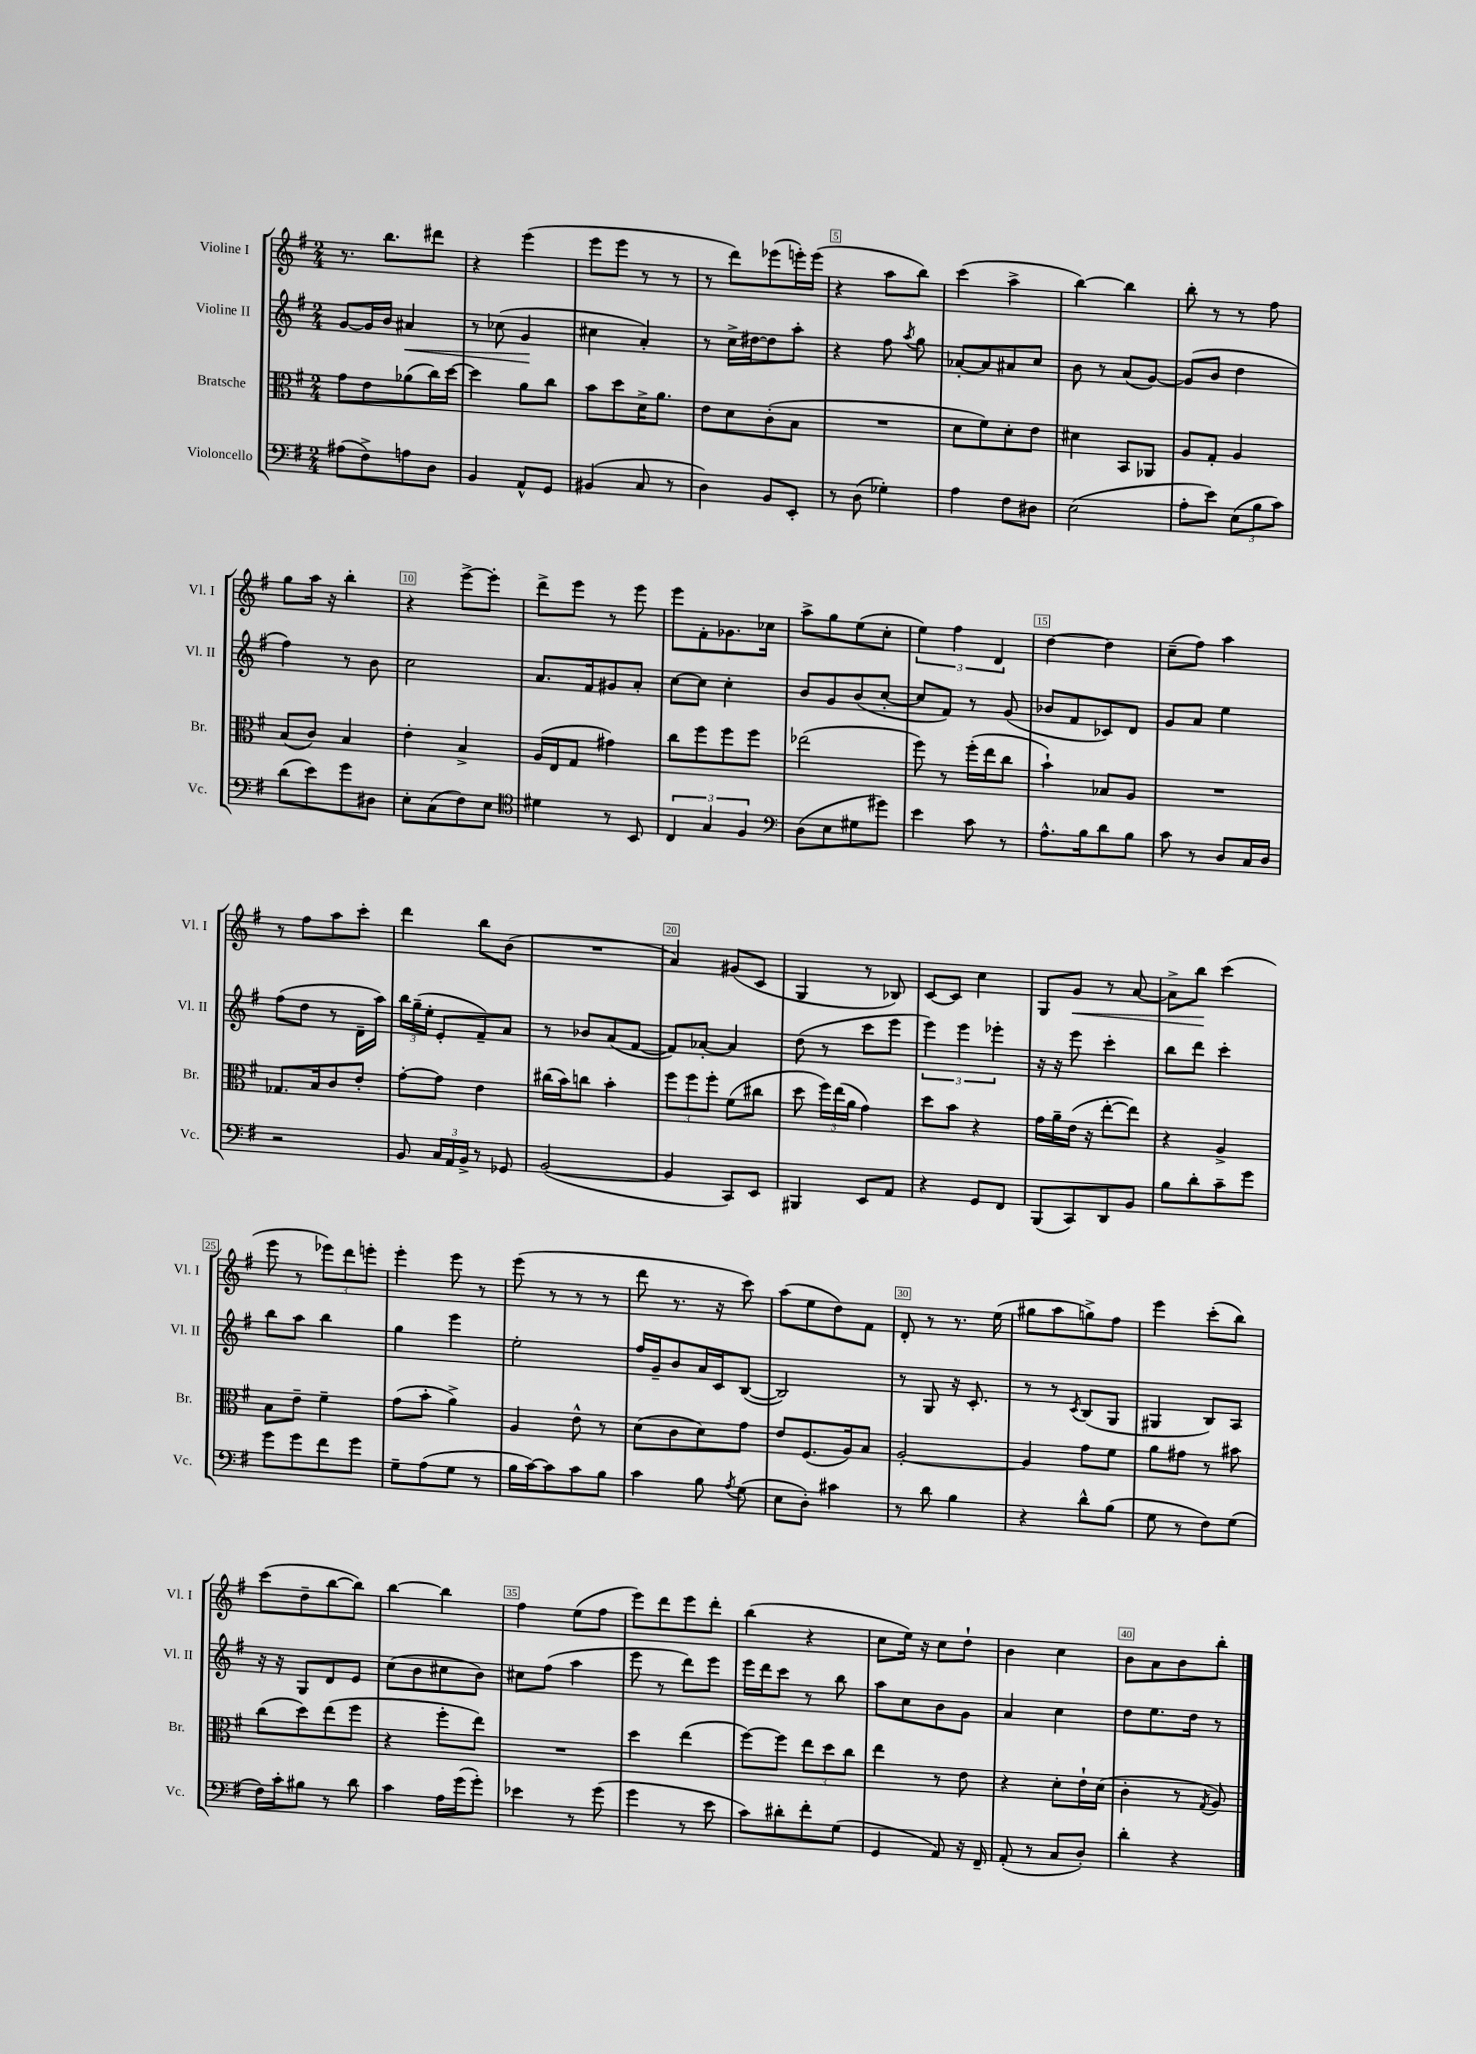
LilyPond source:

<<
\new StaffGroup <<
\new Staff = "s0" \with { instrumentName = "Violine I" shortInstrumentName = "Vl. I" } {
    \clef treble \key g \major \numericTimeSignature \time 2/4
    \autoBeamOff r8. b''8.[ dis'''8] |
    r4 e'''4( |
    e'''8[ e'''8] r8 r8 |
    r8 d'''8[) ees'''8( e'''16-.) e'''16]( |
    r4 a''8[ b''8]) |
    c'''4( a''4-> |
    b''4~) b''4 |
    b''8-. r8 r8 fis''8 |
    g''8[ a''16] r16 b''4-. |
    r4 e'''8[~-> e'''8]-. |
    d'''8[-> e'''8] r8 e'''8 |
    e'''8[ fis'8-. ges'8. ces''16] |
    a''8[-> g''8 e''8( c''8]-. |
    \tuplet 3/2 { e''4) fis''4 d'4 } |
    d''4~ d''4 |
    c''8[--( fis''8]) a''4 |
    r8 fis''8[ a''8 c'''8]-. |
    d'''4 b''8[ b'8]( |
    R2 |
    a'4) gis'8[( c'8] |
    g4 r8 bes8) |
    c'8[~ c'8] c''4 |
    g8[ g'8]\< r8 a'8~ |
    a'8[-> b''8]\! c'''4( |
    e'''8 r8 \tuplet 3/2 { ees'''8[) d'''8 e'''8]-. } |
    e'''4-. e'''8 r8 |
    e'''8( r8 r8 r8 |
    d'''8 r8. r16 c'''8) |
    a''8[( e''8 d''8) fis'8] |
    d'8-. r8 r8. e''16( |
    gis''8[ a''8 g''8->) fis''8] |
    e'''4 c'''8[-.( b''8]) |
    c'''8[( d''8-- b''8~ b''8]) |
    b''4~ b''4 |
    fis''4 e''8[( fis''8] |
    e'''8[) d'''8 e'''8 d'''8]-. |
    b''4( r4 |
    c''8[ e''16]) r16 c''8[ d''8]-! |
    b'4 c''4 |
    b'8[ a'8 b'8 b''8]-. \bar "|." |
}
\new Staff = "s1" \with { instrumentName = "Violine II" shortInstrumentName = "Vl. II" } {
    \clef treble \key g \major \numericTimeSignature \time 2/4
    \autoBeamOff g'8[~ g'16 b'16] ais'4\< |
    r8 ces''8( g'4\! |
    cis''4 a'4-.) |
    r8 c''16[-> dis''16~ dis''8 a''8]-. |
    r4 fis''8 \acciaccatura { a''8 } g''8 |
    aes'8[~-. aes'8 ais'8 c''8] |
    b'8 r8 a'8[( g'8]~) |
    g'8[( b'8] d''4 |
    fis''4) r8 b'8 |
    c''2 |
    a'8.[ fis'16 gis'8 a'8]-. |
    c''8[~ c''8] c''4-. |
    b'8[ g'8 b'8( c''8]~-. |
    c''8[ fis'8]) r8 g'8( |
    bes'8[ fis'8 ces'8) d'8] |
    g'8[ a'8] e''4 |
    fis''8[( d''8] r8 d'16[-- a''16]) |
    \tuplet 3/2 { b''16[ g''16--( e''16]-. } e'8[-. fis'8--) a'8] |
    r8 bes'8[ a'8( fis'8]~ |
    fis'8[) aes'8]~-. aes'4 |
    d''8( r8 c'''8[ e'''8] |
    \tuplet 3/2 { e'''4) e'''4 ees'''4-. } |
    r16 r16 e'''8 c'''4-. |
    b''8[ d'''8] c'''4-. |
    b''8[ a''8] b''4 |
    g''4 e'''4 |
    e''2-. |
    fis''16[ g'16-- b'8 a'16 c'16 b8]~( |
    b2) |
    r8 g8 r16 c'8.-. |
    r8 r8 \acciaccatura { c'8 } b8[( g8] |
    gis4 b8[) a8] |
    r16 r16 g8[ d'8 e'8] |
    c''8[( b'8 cis''8 b'8]) |
    cis''8[ fis''8]( a''4 |
    e'''8 r8 d'''8[) e'''8] |
    e'''16[ d'''16 c'''8] r8 b''8 |
    a''8[ c''8 b'8 g'8] |
    a'4 c''4 |
    d''8[ e''8. d''16] r8 \bar "|." |
}
\new Staff = "s2" \with { instrumentName = "Bratsche" shortInstrumentName = "Br." } {
    \clef alto \key g \major \numericTimeSignature \time 2/4
    \autoBeamOff g'8[ e'8 aes'8( c''16) d''16]~ |
    d''4 a'8[ c''8] |
    b'8[ d''8 d'16-> a'8.] |
    e'8[ d'8 c'8-.( b8] |
    R2 |
    d'8[ fis'8) d'8-. e'8] |
    dis'4 b,8[ aes,8] |
    a8[ g8]-. a4 |
    b8[( c'8]) b4 |
    e'4-. b4-> |
    a16[( e16 g8] gis'4) |
    c''8[ fis''8 fis''8 fis''8] |
    ees''2( |
    fis''8) r8 fis''16[-.( e''16 c''8] |
    b'4-!) bes8[ a8] |
    R2 |
    ges8.[ b16 c'8 e'8]-. |
    g'8[~-. g'8] e'4 |
    cis''16[( b'16) c''8] b'4-. |
    \tuplet 3/2 { fis''8[ fis''8 fis''8]-. } fis'8[( cis''8] |
    d''8 \tuplet 3/2 { fis''16[) e''16( a'16] } g'4) |
    d''8[ b'8] r4 |
    g'16[ a'16-- e'16]( r16 e''8[~-. e''8]) |
    r4 a4-> |
    b8[ e'8]-- fis'4-- |
    g'8[( b'8]-. a'4->) |
    a4 e'8-^ r8 |
    d'8[( c'8 d'8) g'8] |
    e'8[ fis8.( a16) b8] |
    a2~-. |
    a4 g'8[ fis'8] |
    a'8[ gis'8] r8 bis'8 |
    c''8[( d''8) e''8( fis''8] |
    r4 fis''8[-. e''8]) |
    R2 |
    d''4 e''4( |
    fis''8[~) fis''8] \tuplet 3/2 { e''8[ d''8 c''8] } |
    e''4 r8 e'8 |
    r4 d'8[-. e'16-! d'16]( |
    c'4-. r8 \acciaccatura { g8 } a8) \bar "|." |
}
\new Staff = "s3" \with { instrumentName = "Violoncello" shortInstrumentName = "Vc." } {
    \clef bass \key g \major \numericTimeSignature \time 2/4
    \autoBeamOff ais8[( fis8->) a8 d8] |
    b,4 a,8[-^ g,8] |
    bis,4( c8 r8 |
    d4) b,8[ e,8]-. |
    r8 d8( ges4-.) |
    a4 fis8[ dis8] |
    e2( |
    a8[-. e'8]) \tuplet 3/2 { e8[( b8 c'8]) } |
    d'8[( e'8) g'8 dis8] |
    e8[-. c8( fis8) e8] |
    \clef tenor dis'4 r8 b,8 |
    \tuplet 3/2 { c4 g4 fis4 } |
    \clef bass d8[( e8 gis8 gis'8]) |
    e'4 c'8 r8 |
    a8.[-^ b16 d'8 b8] |
    c'8 r8 d8[ c16 d16] |
    r2 |
    b,8 \tuplet 3/2 { c16[ a,16 b,16]-> } r8 ges,8 |
    b,2~( |
    b,4 c,8[) e,8] |
    bis,,4 e,8[ a,8] |
    r4 g,8[ fis,8] |
    b,,8[( c,8) d,8 b,8] |
    b8[ d'8-. c'8-- g'8] |
    g'8[ g'8 fis'8 g'8] |
    g8[-- a8( g8] r8 |
    b16[ c'16~) c'8 c'8 b8] |
    c'4 b8 \acciaccatura { a8 } g8( |
    e8[ d8]-.) cis'4 |
    r8 d'8 b4 |
    r4 d'8[-^ b8]( |
    g8 r8 fis8[) g8]( |
    fis16[) c'16-. bis8] r8 d'8 |
    c'4 a16[ g'16( g'8]-.) |
    ees'4 r8 g'8( |
    g'4 r8 e'8 |
    c'8[) dis'8-. fis'8-. g8]( |
    g,4 a,8) r16 fis,16-- |
    a,8-.( r8 c8[ d8]-.) |
    d'4-. r4 \bar "|." |
}
>>
>>
\layout { \context { \Score \override BarNumber.break-visibility = ##(#f #t #t) barNumberVisibility = #(every-nth-bar-number-visible 5) \override BarNumber.stencil = #(make-stencil-boxer 0.1 0.3 ly:text-interface::print) } }
